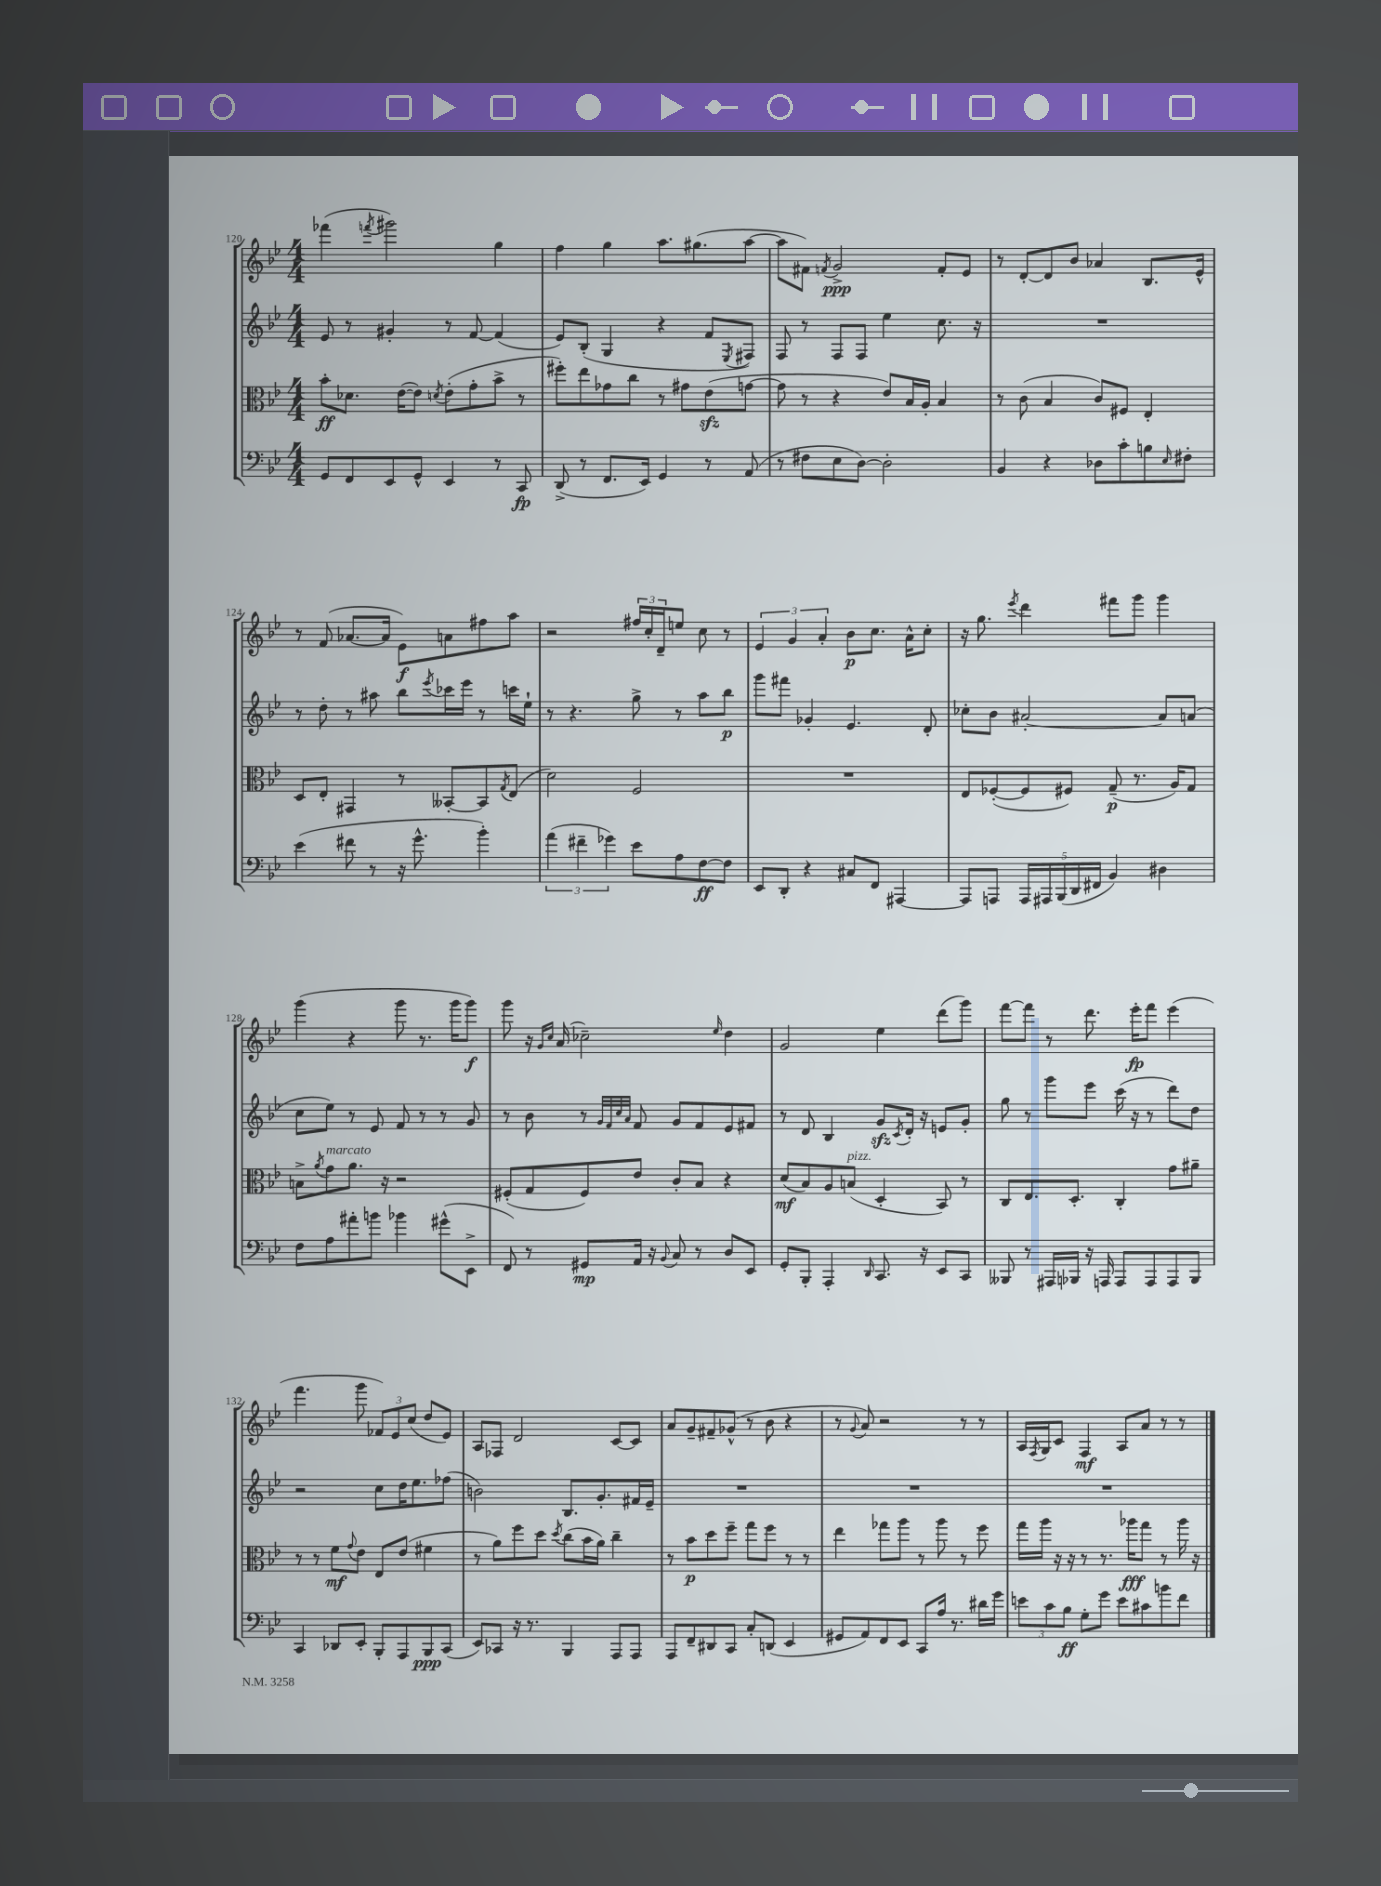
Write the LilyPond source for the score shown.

<<
\new StaffGroup <<
\new Staff = "s0" {
    \clef treble \key bes \major \numericTimeSignature \time 4/4
    fes'''4( \acciaccatura { f'''8 } gis'''2) g''4 |
    f''4 g''4 a''8. gis''8.( a''8~ |
    a''8 fis'8) \acciaccatura { f'8 } g'2->\ppp f'8-. ees'8 |
    r8 d'8~-. d'8 bes'8 aes'4 bes8. ees'16-^ |
    r8 f'8( aes'8.~ aes'16 ees'8\f) a'8 fis''8 a''8 |
    r2 \tuplet 3/2 { fis''16 c''16-. d'16-- } e''8 c''8 r8 |
    \tuplet 3/2 { ees'4 g'4 a'4-. } bes'8\p c''8. a'16-^ c''8-. |
    r16 g''8. \acciaccatura { ees'''8 } d'''4 fis'''8 g'''8 g'''4 |
    g'''4( r4 g'''8 r8. g'''16 g'''8\f) |
    g'''8 r16 \grace { g'16 c''16 } a'16( ces''2--) \grace { ees''16 } d''4 |
    g'2 ees''4 d'''8( g'''8) |
    f'''8~ f'''8 r8 d'''8. ees'''16-.\fp f'''8 ees'''4( |
    f'''4. g'''8 \tuplet 3/2 { fes'8) ees'8 c''8( } d''8 ees'8) |
    a8 fes8 d'2 c'8~ c'8 |
    a'8 g'8-- fis'8-- ges'8-^( r8 bes'8 r4 |
    r8 \appoggiatura { g'8 } a'8) r2 r8 r8 |
    a16 \acciaccatura { f8 } g16 c'8 f4\mf a8 a'8 r8 r8 \bar "|." |
}
\new Staff = "s1" {
    \clef treble \key bes \major \numericTimeSignature \time 4/4
    ees'8 r8 gis'4-. r8 f'8~ f'4( |
    ees'8) bes8-.( g4 r4 f'8 \acciaccatura { ees8 } fis8) |
    f8 r8 f8 f8 ees''4 c''8. r16 |
    R1 |
    r8 d''8-. r8 ais''8 bes''8 \acciaccatura { ees'''8 } ces'''16 ees'''16 r8 c'''16 ees''16-! |
    r8 r4. g''8-> r8 a''8 bes''8\p |
    g'''8 fis'''8 ges'4-. ees'4. d'8-. |
    ces''8-. bes'8 ais'2~-. ais'8 a'8( |
    c''8 ees''8) r8 ees'8 f'8 r8 r8 g'8 |
    r8 bes'8 r8 \grace { g'32 f'32 c''32 a'32 } f'8 g'8 f'8 ees'8 fis'8 |
    r8 d'8 bes4 g'8\sfz \acciaccatura { c'8 } d'16-. r16 e'8 g'8-. |
    g''8 r8 g'''8 ees'''8 c'''16( r16 r8 d'''8) d''8 |
    r2 c''8 d''16 ees''8. fes''8( |
    b'2) bes8. g'8.-. fis'16 ees'16-- |
    R1 |
    R1 |
    R1 \bar "|." |
}
\new Staff = "s2" {
    \clef alto \key bes \major \numericTimeSignature \time 4/4
    bes'8-.\ff des'8. ees'16~( ees'8) \acciaccatura { d'8 } ees'8-.( g'8-. bes'8-> r8 |
    fis''8-.) ees''8 ges'8 c''8 r8 gis'8 ees'8\sfz( g'8~ |
    g'8 r8 r4 ees'8) bes16 a16-. bes4 |
    r8 c'8( bes4 c'8) fis8 ees4-. |
    d8 ees8-. gis,4 r8 beses,8~-. beses,8 \acciaccatura { g8 } ees8( |
    d'2) f2 |
    R1 |
    ees8 fes8~-.( fes8 fis8) g8--\p( r8. a16) g8 |
    b8-> \acciaccatura { a'8 } g'8^\markup { \italic "marcato" } a'8. r16 r2 |
    fis8-.( g8 fis8) ees'8 c'8-. bes8 r4 |
    d'8\mf( bes8) a8 b8^\markup { \italic "pizz." }( d4-. bes,8) r8 |
    c8 ees8. d8.-. c4-. g'8 ais'8-- |
    r8 r8 f'8\mf \appoggiatura { g'8 } ees'8 ees8 ees'8( fis'4 |
    r8 a'8) f''8 d''8 \acciaccatura { d''8 } c''8( bes'16 a'16) c''4-- |
    r8 bes'8\p d''8 f''8-- g''8 f''8 r8 r8 |
    ees''4 ges''8 a''8 r8 a''8 r8 f''8 |
    g''16 a''16 r16 r16 r8 r8. aes''16\fff g''8 r8 aes''16 r16 \bar "|." |
}
\new Staff = "s3" {
    \clef bass \key bes \major \numericTimeSignature \time 4/4
    g,8 f,8 ees,8 g,8-^ ees,4 r8 c,8\fp |
    d,8->( r8 f,8. ees,16) g,4 r8 a,8( |
    r8 fis8 ees8 d8~) d2-. |
    bes,4 r4 des8 c'8-. b8 \grace { ees16 } fis8-. |
    ees'4( fis'8 r8 r16 g'8.-^ bes'4-.) |
    \tuplet 3/2 { a'4( fis'4-- ges'4) } ees'8 a8 f8~\ff f8 |
    ees,8 d,8-. r4 cis8 f,8 ais,,4~ |
    ais,,8 a,,8 \tuplet 5/4 { a,,16 ais,,16 bes,,16( d,16 fis,16 } bes,4) dis4 |
    f8 a8 ais'8-. b'8 bes'4 gis'8-^( ees,8-> |
    f,8) r8 gis,8\mp a,16 r16 \appoggiatura { bes,8 } c8 r8 d8 ees,8 |
    g,8-. bes,,8-. a,,4-. \grace { d,16 } c,8. r16 ees,8 c,8 |
    beses,,8 r8 ais,,16 bes,,16 r16 a,,16 a,,8 a,,8 a,,8 bes,,8 |
    c,4 des,8 ees,8-. bes,,8-. a,,8 bes,,8\ppp c,8( |
    ees,8) ces,8 r16 r8. bes,,4 a,,8 a,,8 |
    a,,8 f,8-- dis,8 c,8 c8-. d,8( ees,4 |
    gis,8 a,8) f,8 ees,8 c,8 a16 r8. dis'16 g'16 |
    \tuplet 3/2 { e'8 c'8 bes8\ff } g8-. g'8 e'8 cis'8 b'8 f'8 \bar "|." |
}
>>
>>
\layout { \context { \Score currentBarNumber = #120 } }
